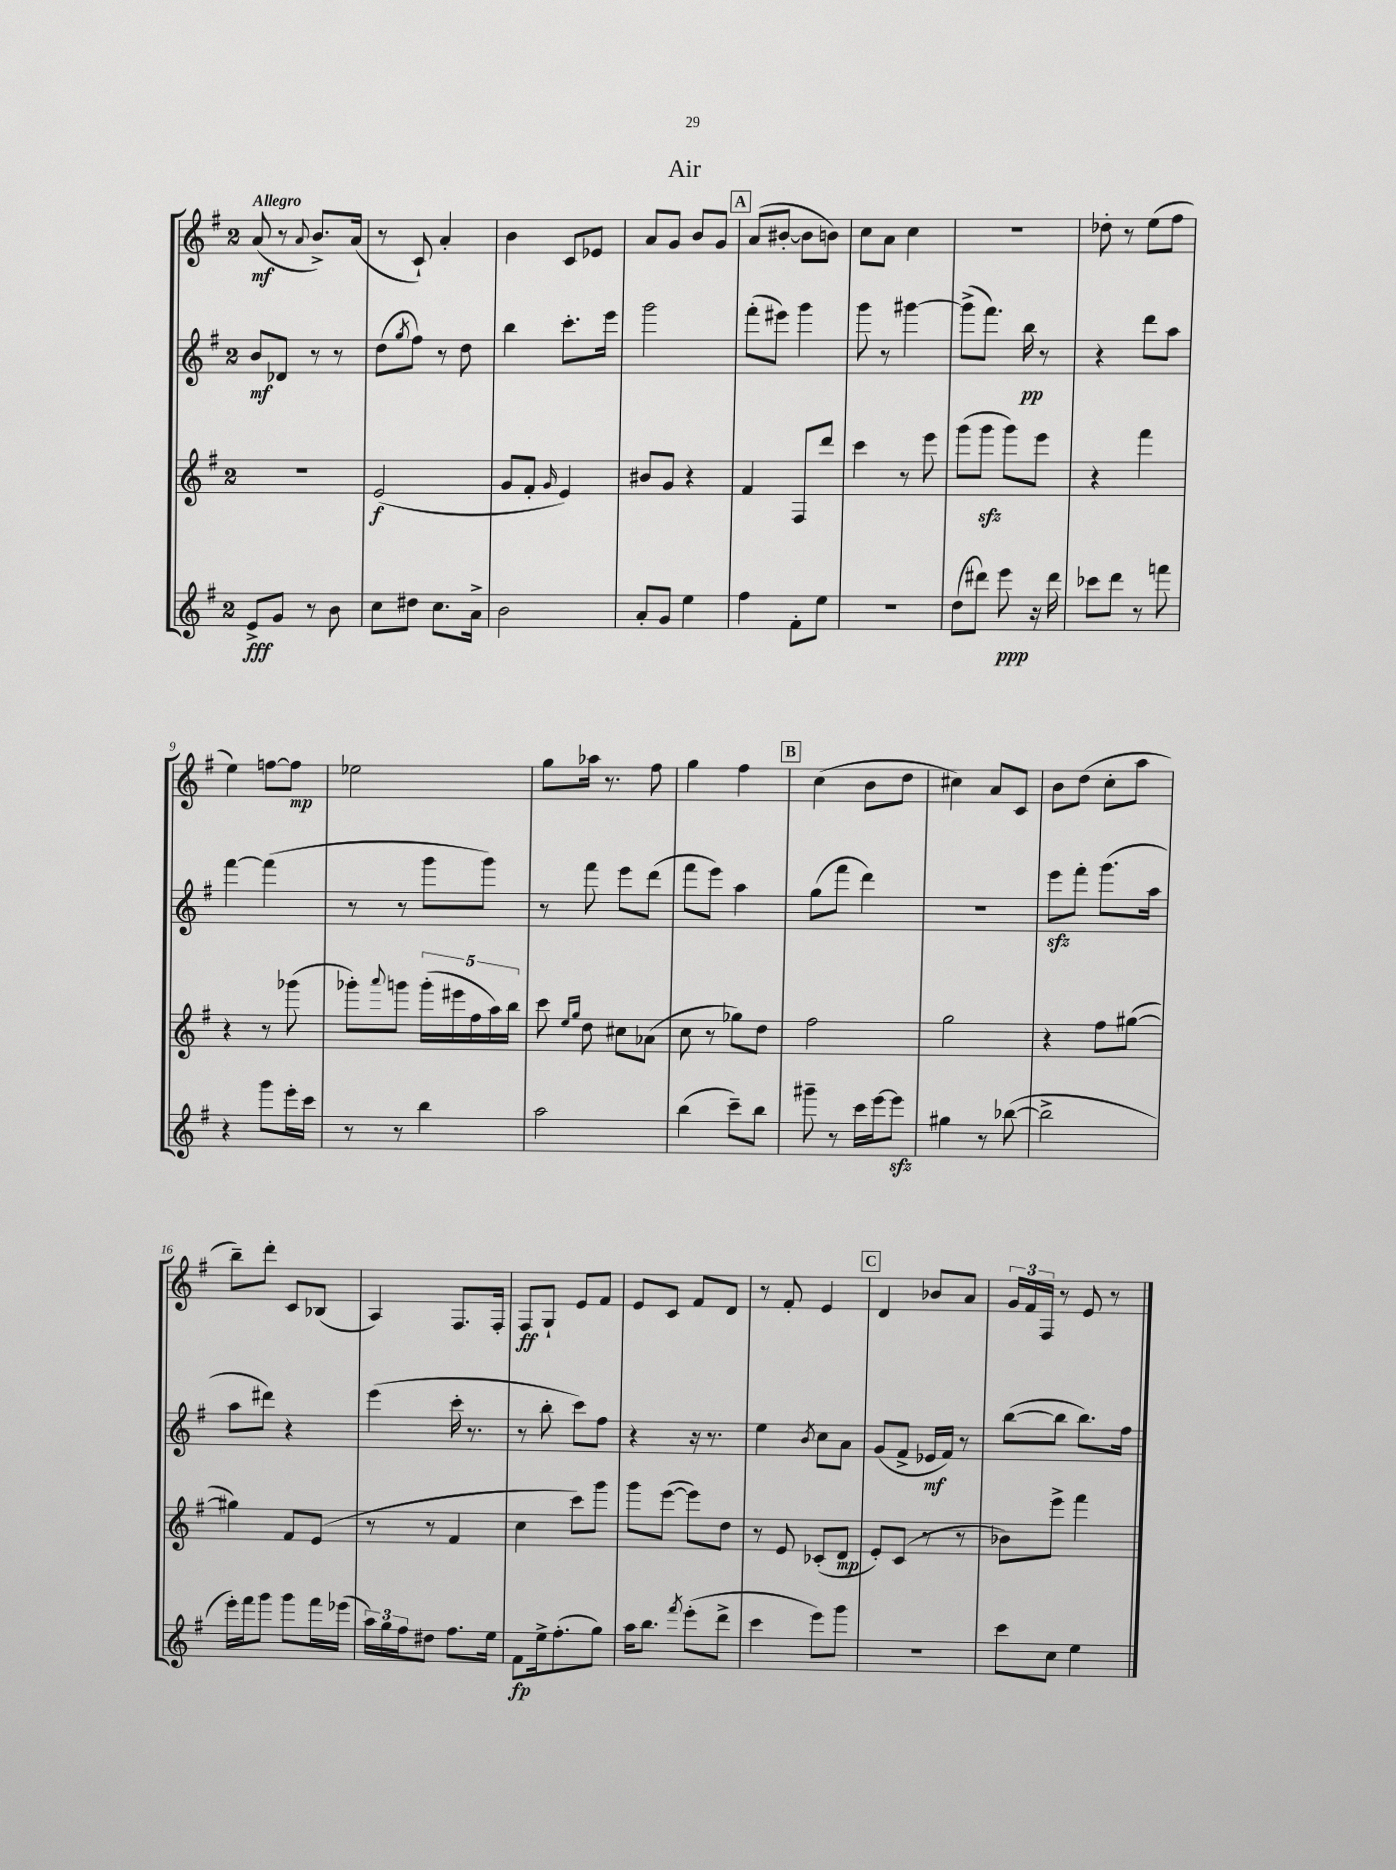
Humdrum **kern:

**kern	**dynam	**kern	**dynam	**kern	**dynam	**kern	**dynam
*part4	*part4	*part3	*part3	*part2	*part2	*part1	*part1
*staff4	*staff4	*staff3	*staff3	*staff2	*staff2	*staff1	*staff1
*clefG2	*	*clefG2	*	*clefG2	*	*clefG2	*
*k[f#]	*	*k[f#]	*	*k[f#]	*	*k[f#]	*
*M2/4	*	*M2/4	*	*M2/4	*	*M2/4	*
=1	=1	=1	=1	=1	=1	=1	=1
!	!	!	!	!	!	!LO:TX:a:B:t=Allegro	!
8e^/L	fff	2r	.	8b/L	mf	(8a/	mf
8g/J	.	.	.	8d-X/J	.	8r	.
.	.	.	.	.	.	8qqa/	.
8r	.	.	.	8r	.	8.b^/L)	.
8b\	.	.	.	8r	.	.	.
.	.	.	.	.	.	(16a/Jk	.
=2	=2	=2	=2	=2	=2	=2	=2
8cc\L	.	(2e/	f	(8dd\L	.	8r	.
.	.	.	.	8qgg/	.	.	.
8dd#X\J	.	.	.	8ff#\J)	.	8c`/)	.
8.cc\L	.	.	.	8r	.	4a'/	.
.	.	.	.	8dd\	.	.	.
16a^\Jk	.	.	.	.	.	.	.
=3	=3	=3	=3	=3	=3	=3	=3
2b\	.	8g/L	.	4bb\	.	4b\	.
.	.	8f#'/J	.	.	.	.	.
.	.	16qqg/	.	.	.	.	.
.	.	4e/)	.	8.ccc'\L	.	8c/L	.
.	.	.	.	.	.	8e-X/J	.
.	.	.	.	16eee\Jk	.	.	.
=4	=4	=4	=4	=4	=4	=4	=4
8a'/L	.	8b#X/L	.	2ggg\	.	8a/L	.
8g/J	.	8g/J	.	.	.	8g/J	.
4ee\	.	4r	.	.	.	8b/L	.
.	.	.	.	.	.	8g/J	.
!!LO:REH:place=s1:t=A
=5	=5	=5	=5	=5	=5	=5	=5
4ff#\	.	4f#/	.	(8fff#'\L	.	(8a/L	.
.	.	.	.	8eee#X\J)	.	[8b#X'/J	.
8f#'\L	.	8F#/L	.	4ggg\	.	8b#\L]	.
8ee\J	.	8ddd/J	.	.	.	8bn\J)	.
=6	=6	=6	=6	=6	=6	=6	=6
2r	.	4ccc\	.	8ggg\	.	8cc\L	.
.	.	.	.	8r	.	8a\J	.
.	.	8r	.	[4ggg#X\	.	4cc\	.
.	.	8eee\	.	.	.	.	.
=7	=7	=7	=7	=7	=7	=7	=7
(8dd\L	.	(8ggg\L	.	(8ggg#^\L]	.	2r	.
8ddd#X\J)	.	8gggzz\J	.	8.fff#\J)	.	.	.
8eee\	ppp	8ggg\L)	.	.	.	.	.
.	.	.	.	16bb\	pp	.	.
16r	.	8eee\J	.	8r	.	.	.
16ddd#\	.	.	.	.	.	.	.
=8	=8	=8	=8	=8	=8	=8	=8
8ccc-X\L	.	4r	.	4r	.	8dd-X'\	.
8ddd\J	.	.	.	.	.	8r	.
8r	.	4fff#\	.	8ddd\L	.	(8ee\L	.
8fffn\	.	.	.	8aa\J	.	8ff#\J	.
!!LO:LB:g=z
=9	=9	=9	=9	=9	=9	=9	=9
4r	.	4r	.	[4fff#\	.	4ee\)	.
8ggg\L	.	8r	.	(4fff#\]	.	[8ffn\L	.
16eee'\L	.	(8ggg-X\	.	.	.	8ff\J]	mp
16ccc\JJ	.	.	.	.	.	.	.
=10	=10	=10	=10	=10	=10	=10	=10
8r	.	8ggg-X'\L)	.	8r	.	2ee-X\	.
.	.	8qqaaa/	.	.	.	.	.
8r	.	8gggn\J	.	8r	.	.	.
4bb\	.	(20ggg'\LL	.	8ggg\L	.	.	.
.	.	20eee#X\	.	.	.	.	.
.	.	20ff#\	.	.	.	.	.
.	.	.	.	8ggg\J)	.	.	.
.	.	20aa\)	.	.	.	.	.
.	.	20bb\JJ	.	.	.	.	.
=11	=11	=11	=11	=11	=11	=11	=11
2aa\	.	8ccc\	.	8r	.	8gg\L	.
.	.	16qqee/LL	.	.	.	.	.
.	.	16qqgg/JJ	.	.	.	.	.
.	.	8dd\	.	8fff#\	.	16aa-X\Jk	.
.	.	.	.	.	.	8.r	.
.	.	8cc#X\L	.	8eee\L	.	.	.
.	.	(8a-X\J	.	(8ddd\J	.	8ff#\	.
=12	=12	=12	=12	=12	=12	=12	=12
(4bb\	.	8cc\	.	8fff#\L	.	4gg\	.
.	.	8r	.	8eee\J)	.	.	.
8ccc~\L)	.	8gg-X\L)	.	4aa\	.	4ff#\	.
8bb\J	.	8dd\J	.	.	.	.	.
!!LO:REH:place=s1:t=B
=13	=13	=13	=13	=13	=13	=13	=13
8ggg#X~\	.	2ff#\	.	(8gg\L	.	(4cc\	.
8r	.	.	.	8fff#\J	.	.	.
16ccc\LL	.	.	.	4ddd\)	.	8b\L	.
[16eee\J	.	.	.	.	.	.	.
8eeezz\J]	.	.	.	.	.	8dd\J	.
=14	=14	=14	=14	=14	=14	=14	=14
4gg#X\	.	2gg\	.	2r	.	4cc#X\)	.
8r	.	.	.	.	.	8a/L	.
([8bb-X\	.	.	.	.	.	8c/J	.
=15	=15	=15	=15	=15	=15	=15	=15
2bb-^\]	.	4r	.	8eeezz\L	.	8b\L	.
.	.	.	.	8fff#'\J	.	(8dd\J	.
.	.	8ff#\L	.	(8.ggg\L	.	8cc'\L	.
.	.	([8gg#X\J	.	.	.	8aa\J	.
.	.	.	.	16aa\Jk	.	.	.
!!LO:LB:g=z
=16	=16	=16	=16	=16	=16	=16	=16
16eee'\LL)	.	4gg#X\])	.	8aa\L	.	8bb~\L)	.
16fff#\J	.	.	.	.	.	.	.
8ggg\J	.	.	.	8ddd#X\J)	.	8ddd'\J	.
8ggg\L	.	8f#/L	.	4r	.	8c/L	.
16fff#\L	.	(8e/J	.	.	.	(8B-X/J	.
(16eee-X\JJ	.	.	.	.	.	.	.
=17	=17	=17	=17	=17	=17	=17	=17
24aa\LL)	.	8r	.	(4eee\	.	4A/)	.
24gg\	.	.	.	.	.	.	.
24ff#\J	.	.	.	.	.	.	.
8dd#X\J	.	8r	.	.	.	.	.
8.ff#\L	.	4f#/	.	16ccc'\	.	8.F#/L	.
.	.	.	.	8.r	.	.	.
16ee\Jk	.	.	.	.	.	16F#'/Jk	.
=18	=18	=18	=18	=18	=18	=18	=18
8f#\L	fp	4cc\	.	8r	.	8F#/L	ff
16ee^\k	.	.	.	8bb'\	.	8G`/J	.
(8.ff#'\	.	.	.	.	.	.	.
.	.	8ccc\L)	.	8ccc\L)	.	8e/L	.
8gg\J)	.	8ggg\J	.	8ff#\J	.	8f#/J	.
=19	=19	=19	=19	=19	=19	=19	=19
16aa\KL	.	8ggg\L	.	4r	.	8e/L	.
8.bb\J	.	.	.	.	.	.	.
.	.	([8eee\J	.	.	.	8c/J	.
8qfff#/	.	.	.	.	.	.	.
(8eee'\L	.	8eee\L])	.	16r	.	8f#/L	.
.	.	.	.	8.r	.	.	.
8ddd^\J	.	8dd\J	.	.	.	8d/J	.
=20	=20	=20	=20	=20	=20	=20	=20
4ccc\	.	8r	.	4ee\	.	8r	.
.	.	8e/	.	.	.	8f#'/	.
.	.	.	.	8qb/	.	.	.
8eee\L)	.	(8c-X'/L	.	8cc\L	.	4e/	.
8ggg\J	.	8d/J	mp	8a\J	.	.	.
!!LO:REH:place=s1:t=C
=21	=21	=21	=21	=21	=21	=21	=21
2r	.	8e'/L)	.	(8g/L	.	4d/	.
.	.	(8c/J	.	8f#^/J	.	.	.
.	.	8r	.	16e-X/LL	mf	8b-X/L	.
.	.	.	.	16f#/JJ)	.	.	.
.	.	8r	.	8r	.	8a/J	.
=22	=22	=22	=22	=22	=22	=22	=22
8ccc\L	.	8b-X\L)	.	([8bb\L	.	24g/LL	.
.	.	.	.	.	.	24f#/	.
.	.	.	.	.	.	24F#/JJ	.
8cc\J	.	8eee^\J	.	8bb\J]	.	8r	.
4ee\	.	4fff#\	.	8.bb\L)	.	8e/	.
.	.	.	.	.	.	8r	.
.	.	.	.	16ff#\Jk	.	.	.
==	==	==	==	==	==	==	==
*-	*-	*-	*-	*-	*-	*-	*-
